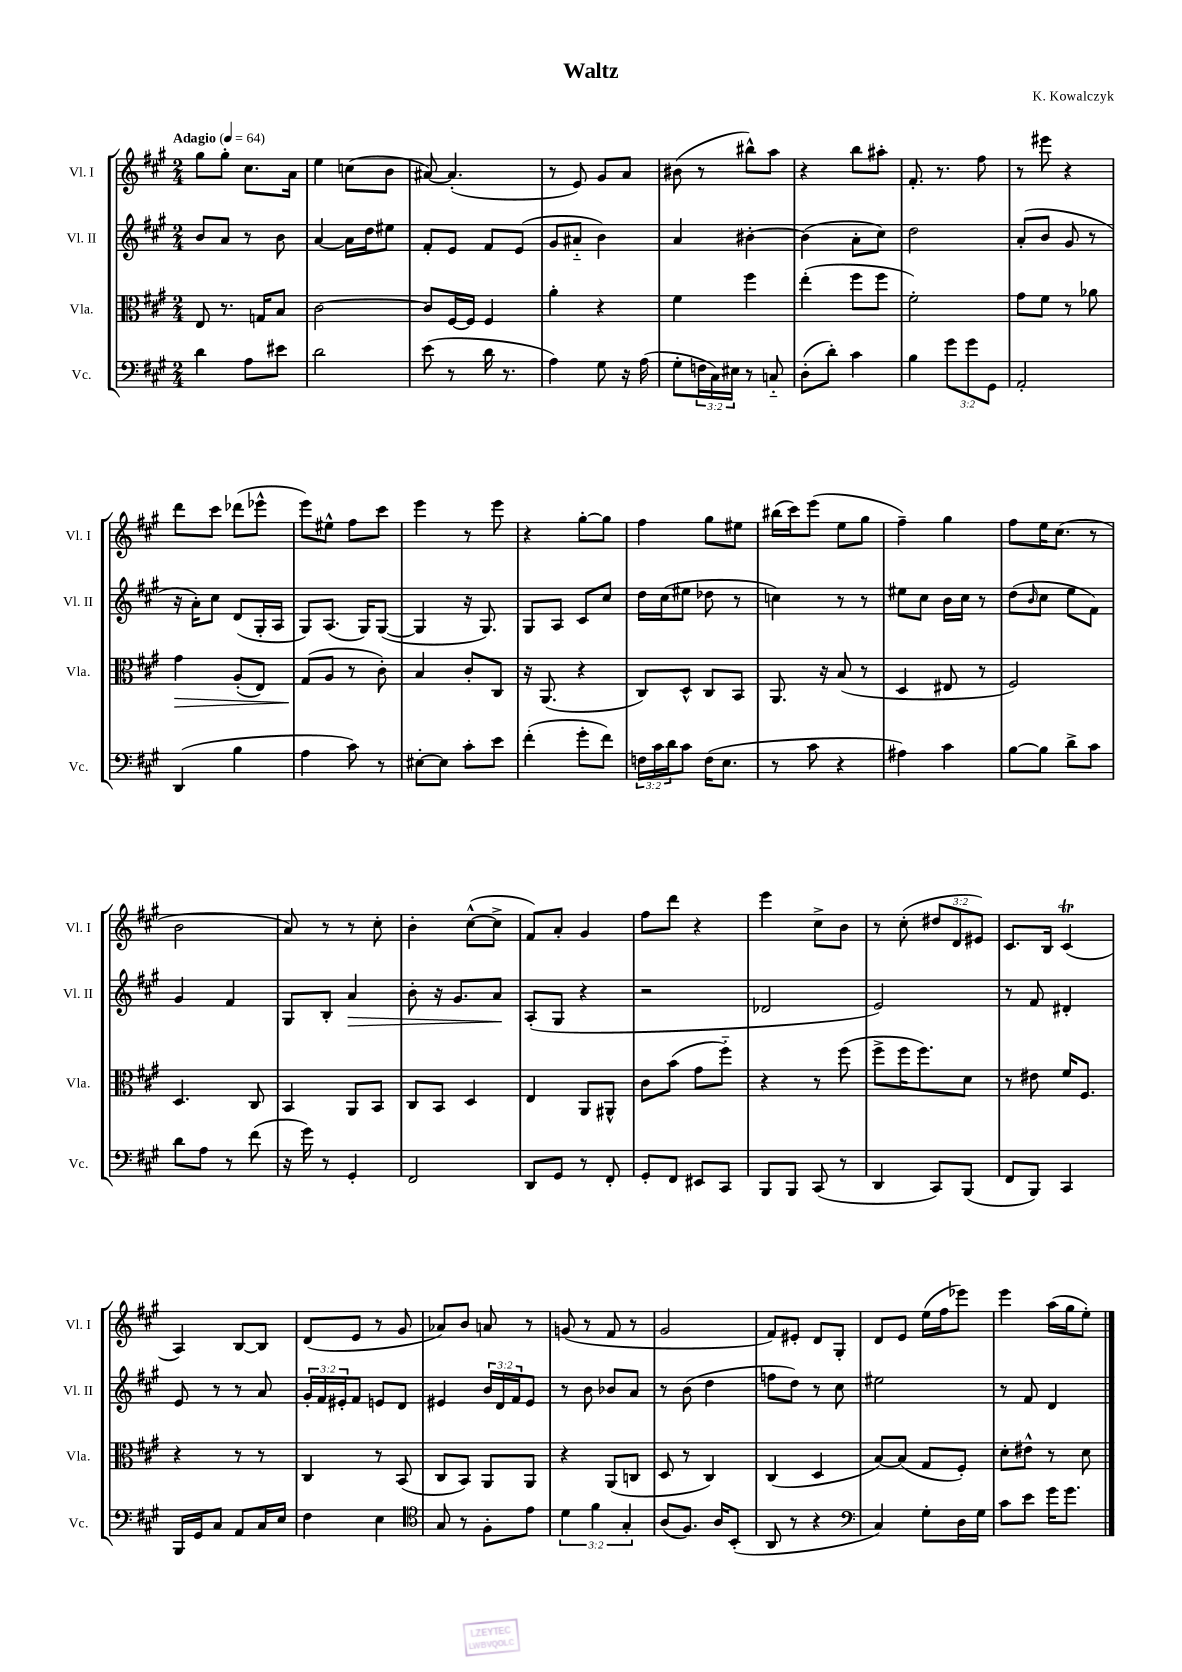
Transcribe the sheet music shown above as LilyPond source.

\header { title = "Waltz" composer = "K. Kowalczyk" }
<<
\new StaffGroup <<
\new Staff = "s0" \with { instrumentName = "Vl. I" shortInstrumentName = "Vl. I" } {
    \clef treble \key a \major \numericTimeSignature \time 2/4 \override Staff.TupletNumber.text = #tuplet-number::calc-fraction-text \tempo "Adagio" 4 = 64
    gis''8 gis''8-. cis''8. a'16 |
    e''4 c''8( b'8 |
    ais'8~) ais'4.-.( |
    r8 e'8) gis'8 a'8 |
    bis'8( r8 bis''8-^) a''8 |
    r4 b''8 ais''8-. |
    fis'8.-. r8. fis''8 |
    r8 eis'''8 r4 |
    d'''8 cis'''8 des'''8( ees'''8-^ |
    e'''8) eis''8-^ fis''8 cis'''8 |
    e'''4 r8 e'''8 |
    r4 gis''8~-. gis''8 |
    fis''4 gis''8 eis''8 |
    bis''16( cis'''16) e'''8( e''8 gis''8 |
    fis''4--) gis''4 |
    fis''8 e''16 cis''8.( r8 |
    b'2 |
    a'8) r8 r8 cis''8-. |
    b'4-. cis''8~-^( cis''8-> |
    fis'8) a'8-. gis'4 |
    fis''8 d'''8 r4 |
    e'''4 cis''8-> b'8 |
    r8 cis''8-.( \tuplet 3/2 { dis''8 d'8 eis'8) } |
    cis'8. b16 cis'4\trill( |
    a4) b8~ b8 |
    d'8( e'8 r8 gis'8 |
    aes'8) b'8 a'8 r8 |
    g'8( r8 fis'8 r8 |
    gis'2 |
    fis'8) eis'8-. d'8 gis8-. |
    d'8 e'8 e''16( fis''16 ees'''8) |
    e'''4 a''16( gis''16 e''8-.) \bar "|." |
}
\new Staff = "s1" \with { instrumentName = "Vl. II" shortInstrumentName = "Vl. II" } {
    \clef treble \key a \major \numericTimeSignature \time 2/4 \override Staff.TupletNumber.text = #tuplet-number::calc-fraction-text
    b'8 a'8 r8 b'8 |
    a'4~ a'16 d''16 eis''8 |
    fis'8-. e'8 fis'8 e'8( |
    gis'8 ais'8-_ b'4) |
    a'4 bis'4~-. |
    bis'4( a'8-. cis''8) |
    d''2 |
    a'8-.( b'8 gis'8 r8 |
    r16 a'16-.) cis''8 d'8( gis16-. a16 |
    gis8) a8.( gis16) gis8~( |
    gis4 r16 gis8.) |
    gis8 a8 cis'8 cis''8 |
    d''16 cis''16( eis''8 des''8 r8 |
    c''4) r8 r8 |
    eis''8 cis''8 b'16 cis''16 r8 |
    d''8( \grace { b'16 } cis''8 e''8 fis'8) |
    gis'4 fis'4 |
    gis8 b8-. a'4\> |
    b'8-. r16 gis'8. a'8\! |
    a8-.( gis8 r4 |
    r2 |
    des'2 |
    e'2) |
    r8 fis'8 dis'4-. |
    e'8 r8 r8 a'8 |
    \tuplet 3/2 { gis'16-. fis'16 eis'16-. } fis'8 e'8 d'8 |
    eis'4 \tuplet 3/2 { b'16 d'16 fis'16 } eis'8 |
    r8 b'8 bes'8 a'8 |
    r8 b'8( d''4 |
    f''8 d''8) r8 cis''8 |
    eis''2 |
    r8 fis'8 d'4 \bar "|." |
}
\new Staff = "s2" \with { instrumentName = "Vla." shortInstrumentName = "Vla." } {
    \clef alto \key a \major \numericTimeSignature \time 2/4
    e8 r8. g16 b8 |
    cis'2~ |
    cis'8 fis16~ fis16 fis4 |
    a'4-. r4 |
    fis'4 fis''4 |
    e''4-.( fis''8 fis''8 |
    fis'2-.) |
    gis'8 fis'8 r8 aes'8 |
    gis'4\> a8-.( e8) |
    gis8\!( a8 r8 cis'8-.) |
    b4 cis'8-. cis8 |
    r16 a,8.( r4 |
    cis8) d8-^ cis8 b,8 |
    a,8. r16 b8( r8 |
    d4 eis8 r8 |
    fis2) |
    d4. cis8 |
    b,4 a,8 b,8 |
    cis8 b,8 d4 |
    e4 a,8 ais,8-^ |
    cis'8 b'8( gis'8 fis''8-_) |
    r4 r8 fis''8( |
    fis''8-> fis''16 fis''8.) d'8 |
    r8 eis'8 fis'16 fis8. |
    r4 r8 r8 |
    cis4 r8 b,8( |
    cis8 b,8) a,8 a,8 |
    r4 a,8( c8 |
    d8 r8 cis4) |
    cis4( d4 |
    b8~) b8( gis8 fis8-.) |
    d'8-. eis'8-^ r8 d'8 \bar "|." |
}
\new Staff = "s3" \with { instrumentName = "Vc." shortInstrumentName = "Vc." } {
    \clef bass \key a \major \numericTimeSignature \time 2/4 \override Staff.TupletNumber.text = #tuplet-number::calc-fraction-text
    d'4 a8 eis'8 |
    d'2 |
    e'8( r8 d'16 r8. |
    a4) gis8 r16 a16( |
    gis8-. \tuplet 3/2 { f16 cis16) eis16 } r8 c8-_ |
    d8-.( d'8-.) cis'4 |
    b4 \tuplet 3/2 { gis'8 gis'8 gis,8 } |
    a,2-. |
    d,4( b4 |
    a4 cis'8) r8 |
    eis8~-. eis8 cis'8-. e'8 |
    fis'4-.( gis'8-. fis'8) |
    \tuplet 3/2 { f16 cis'16 d'16 } cis'8 f16( e8. |
    r8 cis'8 r4 |
    ais4) cis'4 |
    b8~ b8 d'8-> cis'8 |
    d'8 a8 r8 fis'8( |
    r16 gis'16) r8 gis,4-. |
    fis,2 |
    d,8 gis,8 r8 fis,8-. |
    gis,8-. fis,8 eis,8 cis,8 |
    b,,8 b,,8 cis,8( r8 |
    d,4 cis,8) b,,8( |
    fis,8 b,,8) cis,4 |
    b,,16 gis,16 cis8 a,8 cis16 e16 |
    fis4 e4 |
    \clef tenor gis8 r8 fis8-. e'8 |
    \tuplet 3/2 { d'4 fis'4 gis4-. } |
    a8( fis8.) a16 b,8-.( |
    a,8 r8 r4 |
    \clef bass cis4) gis8-. d16 gis16 |
    cis'8 e'8 gis'16 gis'8. \bar "|." |
}
>>
>>
\layout { \context { \Score \remove "Bar_number_engraver" } }
